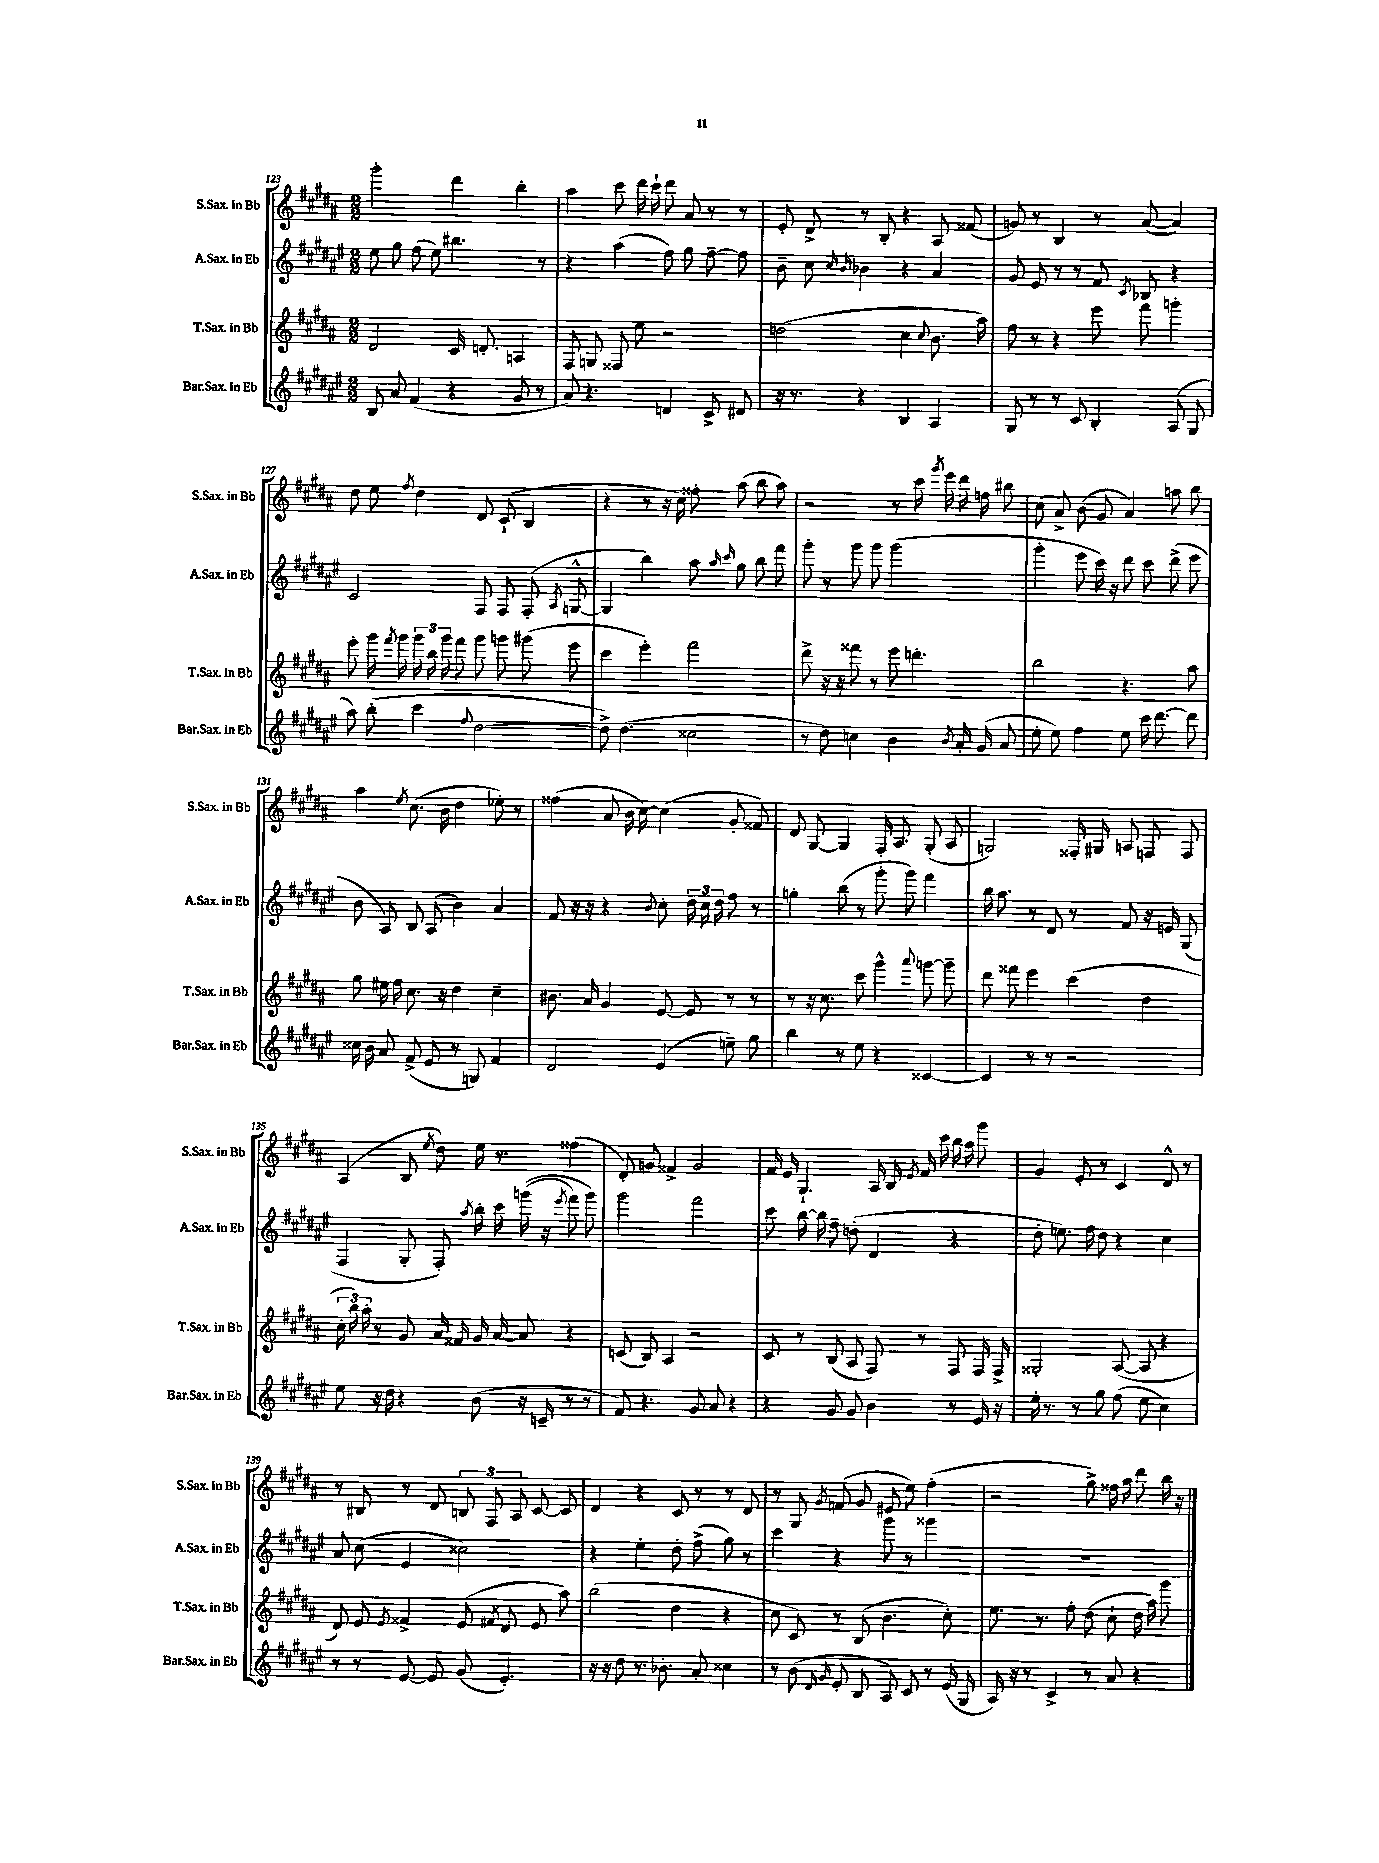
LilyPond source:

<<
\new StaffGroup <<
\new Staff = "s0" \with { instrumentName = "S.Sax. in Bb" shortInstrumentName = "S.Sax. in Bb" } {
    \clef treble \key b \major \numericTimeSignature \time 2/2
    \autoBeamOff gis'''2-. dis'''4 b''4-. |
    ais''4 cis'''8 dis'''16 cis'''16-! dis'''8 ais'8 r8 r8 |
    e'8-. dis'8-> r8 b8-. r4 ais8 fisis'8( |
    g'8) r8 b4 r8 ais'8~( ais'4) |
    dis''8 e''8 \acciaccatura { fis''8 } dis''4 dis'8 cis'8-!( b4 |
    r4 r8 r16 cis''16) fisis''8-. ais''8( b''8 ais''8) |
    r2 r8 cis'''16 \acciaccatura { gis'''8 } e'''16 dis'''16 f''16 bis''8 |
    cis''8( ais'8->) b'8( gis'8 ais'4) a''8 b''8 |
    ais''4 \acciaccatura { e''8 } cis''8.( b'16 dis''4 ees''8-.) r8 |
    fisis''4( ais'8 b'16 cis''16~) cis''4( gis'8-. fisis'8) |
    dis'8 gis8~ gis4 fis16-. ais8. gis8-.( ais8 |
    g2) fisis16-. gis16 a8 f8 f8 |
    ais4( b8 \acciaccatura { e''8 } dis''8) e''16 r8. fisis''4( |
    dis'8-.) g'8 fisis'4-> g'2 |
    fis'16 e'16 gis4.-! ais16 b16 \acciaccatura { e'8 } fis'16 cis'''16 b''16 ais''16 gis'''8 |
    gis'4 e'8-. r8 cis'4 dis'8-^ r8 |
    r8 bis8 r8 dis'8 \tuplet 3/2 { b8 fis8 ais8 } cis'8~ cis'8 |
    dis'4 r4 cis'8 r8 r8 dis'8 |
    r8 gis8 \acciaccatura { gis'8 } f'8( gis'8 eis'8 e''8) fis''4-.( |
    r2 gis''8->) fisis''16 ais''16 dis'''8 b''16 r16 \bar "|." |
}
\new Staff = "s1" \with { instrumentName = "A.Sax. in Eb" shortInstrumentName = "A.Sax. in Eb" } {
    \clef treble \key fis \major \numericTimeSignature \time 2/2
    \autoBeamOff eis''8 gis''8 fis''8( eis''8) bis''4. r8 |
    r4 ais''4( fis''8) gis''8 fis''8~-- fis''8 |
    b'8-- cis''8 \grace { cis''16 b'16 } bes'4 r4 ais'4 |
    gis'8 eis'8 r8 r8 fis'8 \acciaccatura { cis'8 } bes8 r4 |
    cis'2 fis8 fis8 fis8-.( \acciaccatura { ais8 } g8~-^ |
    g4 b''4) ais''8 \grace { ais''16 cis'''16 } gis''8 b''8 fis'''8 |
    gis'''8-. r8 gis'''8 gis'''8 gis'''2( |
    gis'''4-. eis'''8 cis'''16) r16 dis'''8 cis'''8 dis'''8->( eis'''8 |
    b'8 ais8) b8 ais8( b'4) ais'4 |
    fis'8 r16 r16 r4 \appoggiatura { b'8 } cis''8-. \tuplet 3/2 { dis''16 cis''16 dis''16 } fis''8 r8 |
    g''4-. b''8( r8 gis'''8-. gis'''8) fis'''4 |
    b''16 ais''8. r8 dis'8 r8 fis'8 r16 e'16 gis8( |
    fis4 gis8-. fis8-.) \acciaccatura { ais''8 } b''16-. cis'''16 g'''16(\( r16 \acciaccatura { eis'''8 } fis'''8) g'''8\) |
    gis'''2 fis'''2 |
    cis'''8 b''16~ b''16 fis''8-- d''8-.( dis'4 r4 |
    dis''8-. e''8.) fis''16 dis''8 r4 cis''4 |
    ais'8 cis''8( eis'4 cisis''2) |
    r4 eis''4-. dis''8-. fis''8->( gis''8) r8 |
    cis'''4 r4 gis'''8 r8 gisis'''4 |
    R1 \bar "|." |
}
\new Staff = "s2" \with { instrumentName = "T.Sax. in Bb" shortInstrumentName = "T.Sax. in Bb" } {
    \clef treble \key b \major \numericTimeSignature \time 2/2
    \autoBeamOff dis'2 cis'16 d'8.-. a4 |
    fis8 g8 fisis8 e''8 r2 |
    d''2( cis''4 \appoggiatura { cis''8 } b'8. ais''16) |
    fis''8 r8 r4 e'''8 fis'''8 g'''4-. |
    e'''8-. gis'''16 \acciaccatura { fis'''8 } gis'''16 \tuplet 3/2 { gis'''16 b''16 gis'''16 } fis'''8 gis'''8 g'''8 gis'''8( e'''8 |
    cis'''4 e'''4-.) fis'''2 |
    dis'''8-> r16 r16 fisis'''8 r8 e'''8 d'''4.-. |
    b''2 r4. ais''8 |
    gis''8 eis''16 fis''16 cis''8. r16 dis''4 cis''4-- |
    bis'8. ais'16 gis'4 e'8~ e'8 r8 r8 |
    r8 r16 cis''8. cis'''8 gis'''4-^ \appoggiatura { ais'''8 } g'''8~ g'''8-- |
    dis'''8 fisis'''8 e'''4 cis'''4( dis''4 |
    \tuplet 3/2 { cis''16-. b''16) ais''16-. } r8 gis'8 ais'16 fisis'16 gis'16 ais'16~ ais'8 r4 |
    c'8( b8) ais4 r2 |
    cis'8 r8 b8( ais8 fis8) r8 fis8 fis16 fis16-> |
    gisis2-. ais8~( ais8 r4 |
    dis'8) e'8 \acciaccatura { e'8 } fisis'4-> e'8( \acciaccatura { fis'8 } dis'8 e'8 ais''8) |
    b''2( dis''4 r4 |
    cis''8 cis'8) r8 b8( b'4. cis''8-.) |
    e''8. r8. fis''8-. dis''8( cis''8-! dis''16 ais''16) gis'''8 \bar "|." |
}
\new Staff = "s3" \with { instrumentName = "Bar.Sax. in Eb" shortInstrumentName = "Bar.Sax. in Eb" } {
    \clef treble \key fis \major \numericTimeSignature \time 2/2
    \autoBeamOff b8 ais'8 fis'4( r4 gis'8 r8 |
    ais'8) r4. d'4 cis'8-> dis'8 |
    r16 r8. r4 b4 ais4 |
    gis8 r8 r8 cis'8 b4-. ais8( gis8 |
    ais''8) b''8-.( cis'''4 \appoggiatura { fis''8 } dis''2~ |
    dis''8->) dis''4.( cisis''2 |
    r8 dis''8) c''4 b'4 \acciaccatura { b'8 } ais'16-. gis'16( ais'8 |
    eis''8-. eis''8) fis''4 eis''8 cis'''16 dis'''8.~ dis'''8 |
    cisis''16 b'16 ais'8 fis'8->( eis'8 r8 g8) fis'4 |
    dis'2 eis'4( e''8--) gis''8 |
    b''4 r8 eis''8 r4 cisis'4~ |
    cisis'4 r8 r8 r2 |
    eis''8 r16 dis''16 r4 b'8( r16 c'16-- r8 r8 |
    fis'8) r4. gis'8 ais'8 r4 |
    r4 gis'8 gis'8 b'4 r8 eis'16 r16 |
    eis''16-. r8. r8 gis''8 fis''8( eis''8 cis''4) |
    r8 r8 eis'8~ eis'8 gis'8( eis'4.-.) |
    r16 r16 dis''8 r8. bes'8.-. ais'8-. cisis''4 |
    r8 b'8( \grace { dis'16 gis'16 } eis'8-. b8 ais8) cis'8 r8 eis'16( gis16 |
    ais16) r16 r8 cis'4-> r8 ais'8 r4 \bar "|." |
}
>>
>>
\layout { \context { \Score currentBarNumber = #123 } }
